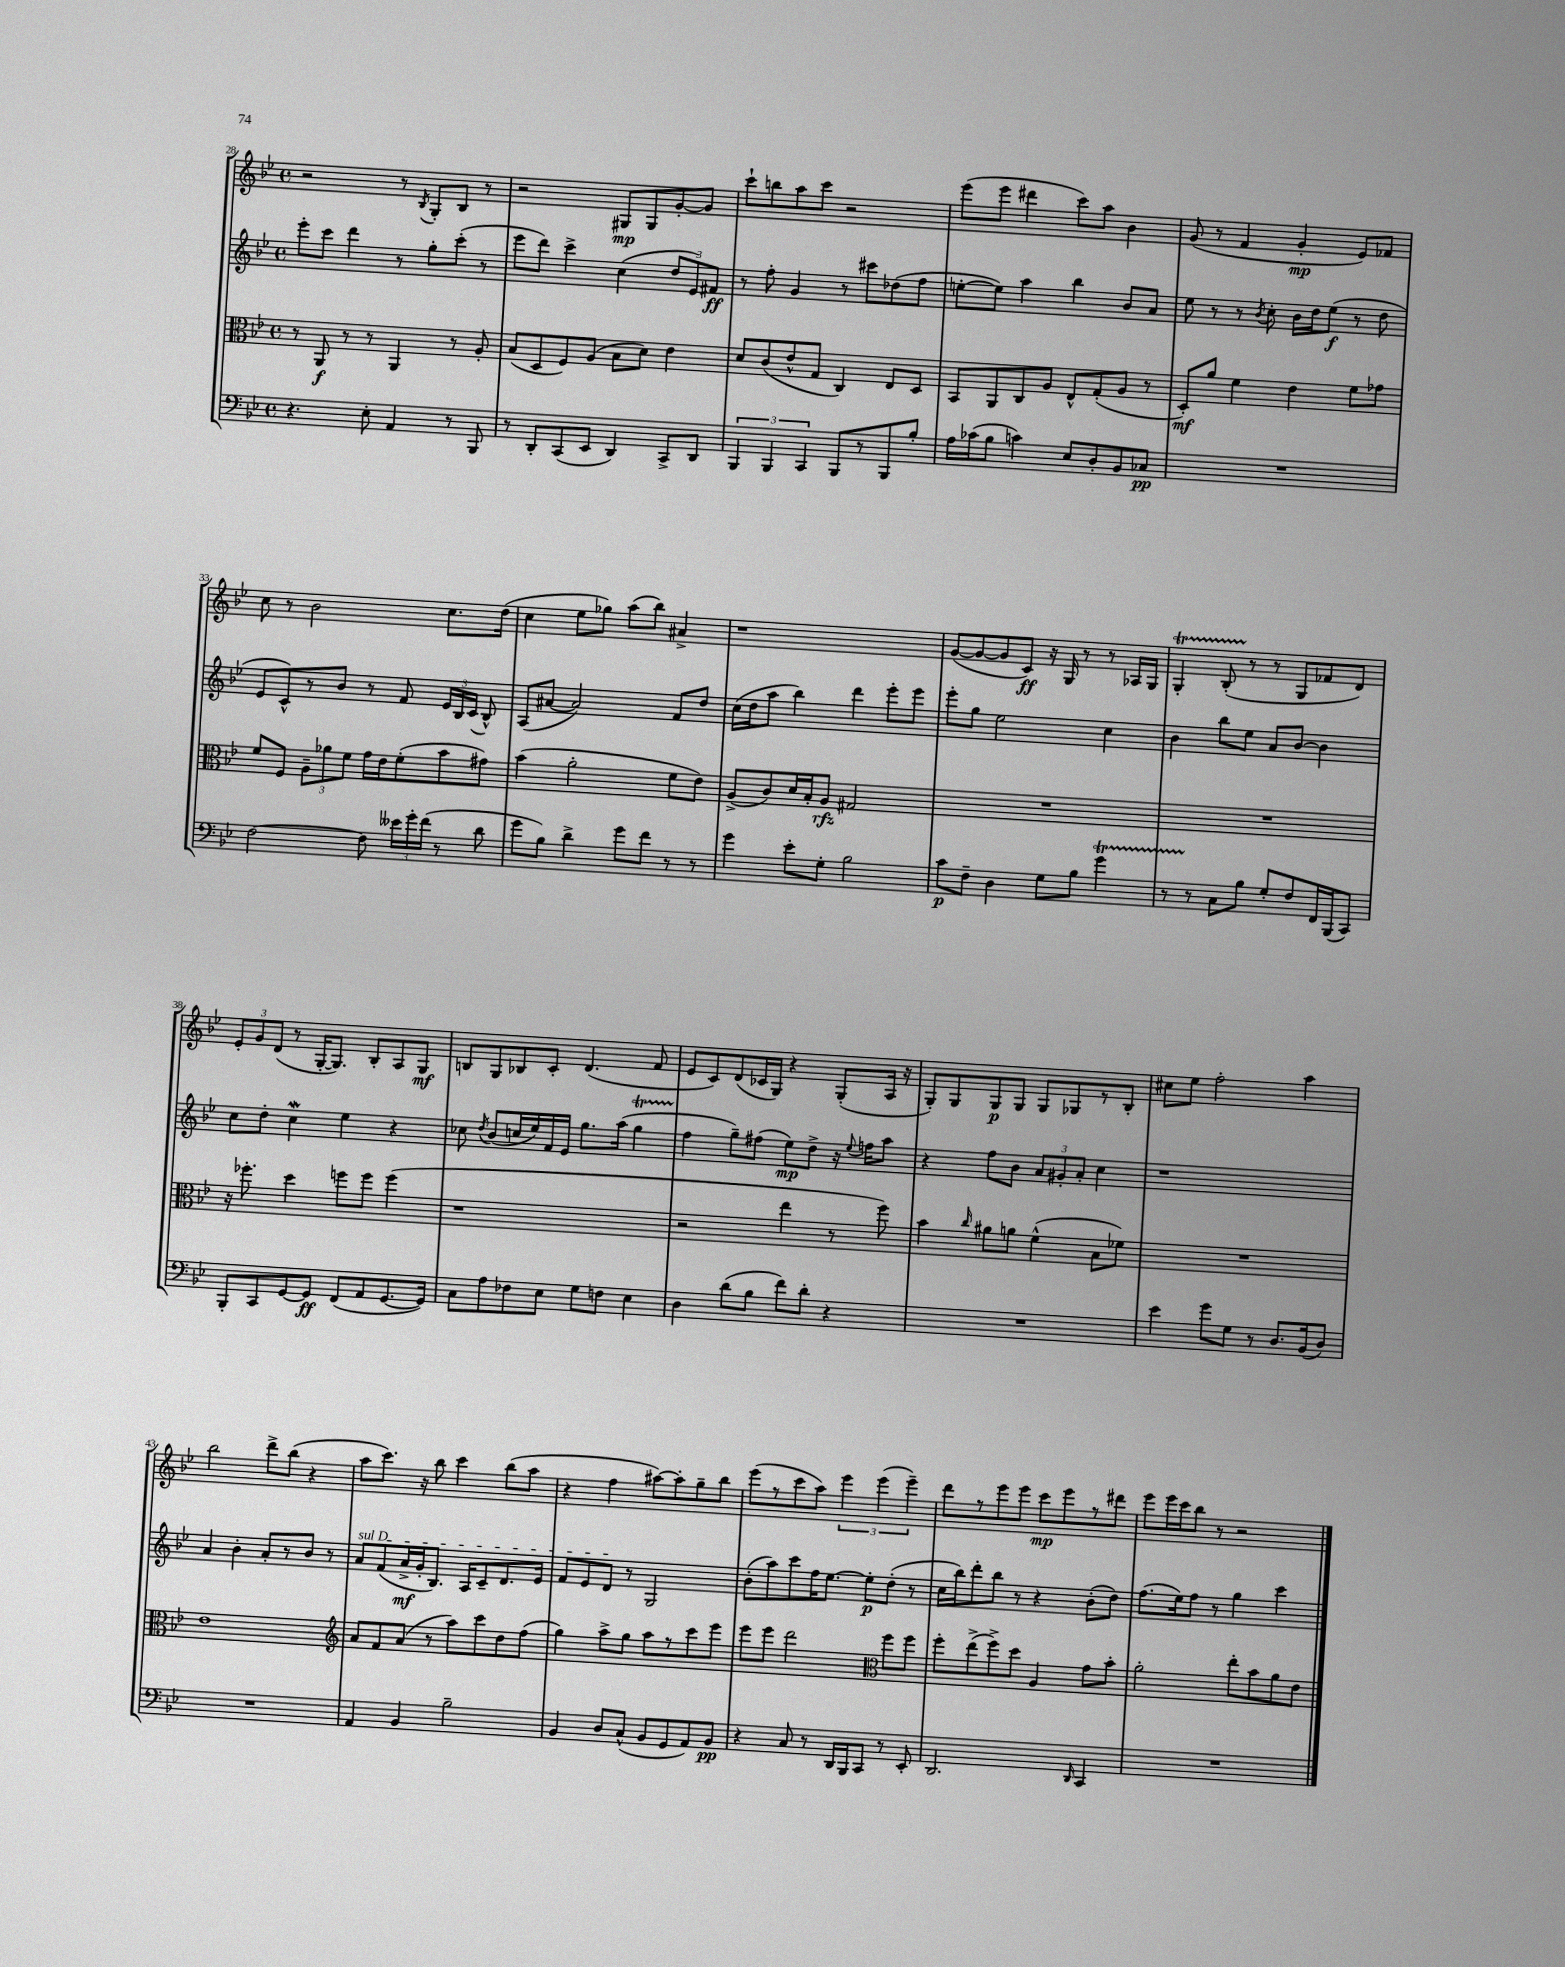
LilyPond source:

<<
\new StaffGroup <<
\new Staff = "s0" {
    \clef treble \key bes \major \defaultTimeSignature \time 4/4
    \autoBeamOff r2 r8 \acciaccatura { bes8 } g8[-. bes8] r8 |
    r2 gis8[\mp gis8 g'8~-. g'8] |
    c'''8[-! b''8 a''8 c'''8] r2 |
    ees'''8[( ees'''8] dis'''4 c'''8[) a''8] bes'4 |
    g'8( r8 f'4 g'4-.\mp ees'8[) fes'8] |
    c''8 r8 bes'2 c''8.[ d''16]( |
    c''4 ees''8[ ges''8]) a''8[( bes''8]) ais'4-> |
    r1 |
    g'8[~( g'8~ g'8 c'8]\ff) r16 g16 r8 r8 aes16[ g16] |
    g4-.\startTrillSpan bes8-.( r8\stopTrillSpan r8 g8[ fes'8 d'8]) |
    \tuplet 3/2 { ees'8[-. g'8 d'8]( } r8 g16[~-. g8.]) bes8[-. a8 g8]\mf |
    b8[ g8 bes8 c'8]-. d'4.( f'8 |
    ees'8[ c'8) d'8( ces'16 g16]) r4 g8[-.( a16] r16 |
    g8[-.) g8 g8\p g8] g8[ ges8 r8 bes8]-. |
    cis''8[ ees''8] f''2-. a''4 |
    bes''2 d'''8[-> bes''8]( r4 |
    a''8[ c'''8.]) r16 bes''8 c'''4 bes''8[( a''8] |
    r4 f''4 ais''8[~) ais''8-. g''8-- bes''8] |
    ees'''8[( r8 c'''8 a''8]) \tuplet 3/2 { ees'''4 ees'''4( ees'''4--) } |
    d'''8[ r8 ees'''8 ees'''8] c'''8[\mp ees'''8 r8 dis'''8] |
    ees'''8[ ees'''16 c'''16 bes''8] r8 r2 \bar "|." |
}
\new Staff = "s1" {
    \clef treble \key bes \major \defaultTimeSignature \time 4/4
    \autoBeamOff ees'''8[-. c'''8] d'''4 r8 g''8[-. c'''8]-.( r8 |
    ees'''8[ d'''8]) c'''4-> c''4( \tuplet 3/2 { d''8[ ees'8) fis'8]\ff } |
    r8 f''8-. g'4 r8 cis'''8[ des''8( f''8] |
    e''8[~-. e''8]) a''4 bes''4 bes'8[ a'8] |
    ees''8 r8 r8 \acciaccatura { bes'8 } c''8-. bes'16[ d''16 ees''8]\f( r8 d''8 |
    ees'8[ c'8-^) r8 bes'8] r8 f'8 \tuplet 3/2 { ees'16[ bes16 c'16]( } bes8-^) |
    a8[( ais'8]~ ais'2) f'8[ d''8] |
    c''16[( d''16 a''8] bes''4) d'''4 ees'''8[-. ees'''8] |
    ees'''8[-. g''8] ees''2 c''4 |
    bes'4 bes''8[ ees''8] a'8[ bes'8]~ bes'4 |
    c''8[ d''8]-. c''4\mordent ees''4 r4 |
    ces''8 \acciaccatura { d''8 } bes'8[( c''16 ees''16) f'16 ees'16] g''8.[ a''16]( g''4\startTrillSpan |
    f''4\stopTrillSpan g''8[--) fis''8]( ees''8[\mp) d''8]-> r16 \appoggiatura { ees''8 } f''16[ a''8] |
    r4 f''8[ bes'8] \tuplet 3/2 { a'8[ gis'8-. a'8]-. } c''4 |
    r1 |
    a'4 bes'4-. a'8[-. r8 bes'8] r8 |
    \once \override TextSpanner.bound-details.left.text = \markup { \italic "sul D" } a'8[\startTextSpan f'8( a'16->\mf g'16-. bes8.]) a16[ c'8-- d'8. ees'16] |
    f'8[ ees'8 d'8]\stopTextSpan r8 g2 |
    bes'8[-.( a''8) c'''8 f''16 ees''8.]~ ees''8[-.\p d''8]-.( r8 |
    c''16[ bes''16) d'''8-. bes''8] r8 r4 bes'8[-.( d''8]) |
    f''8.[( ees''16) f''8] r8 g''4 c'''4 \bar "|." |
}
\new Staff = "s2" {
    \clef alto \key bes \major \defaultTimeSignature \time 4/4
    \autoBeamOff r8 a,8\f r8 r8 a,4 r8 a8-. |
    bes8[( d8 f8) a8]( bes8[ d'8]) ees'4 |
    d'8[ c'8( ees'8-^ g8] c4) ees8[ d8] |
    bes,8[ a,8 c8 a8] ees8[-^ g8-.( a8] r8 |
    d8[-.\mf) a'8] f'4 ees'4 f'8[ ges'8] |
    f'8[ f8] \tuplet 3/2 { a8[-- aes'8 f'8] } g'16[ ees'16 f'8-.( bes'8 gis'8]) |
    bes'4( a'2-. f'8[ ees'8]) |
    a8[->( c'8) d'16 bes16-. a8]\rfz gis2 |
    R1 |
    R1 |
    r16 fes''8.-. d''4 f''8[ f''8] f''4( |
    r1 |
    r2 ees''4 r8 f''8) |
    bes'4 \grace { c''16 } ais'8[ a'8] f'4-^( bes8[ fes'8]) |
    R1 |
    ees'1 |
    \clef treble a'8[ f'8 a'8]( r8 a''8[) c'''8 d''8 f''8]( |
    g''4) a''8[-> g''8] a''8[ r8 c'''8 ees'''8] |
    ees'''8[ ees'''8] d'''2 \clef alto f''8[ f''8] |
    f''8[-. ees''8->( f''8->) d''8] a4 g'8[ bes'8]-. |
    a'2-. ees''8[-. bes'8 a'8 ees'8] \bar "|." |
}
\new Staff = "s3" {
    \clef bass \key bes \major \defaultTimeSignature \time 4/4
    \autoBeamOff r4. ees8-. a,4 r8 bes,,8 |
    r8 d,8[-. c,8( ees,8] d,4) c,8[-> d,8] |
    \tuplet 3/2 { bes,,4 bes,,4 c,4 } bes,,8[ r8 bes,,8 bes8]-. |
    a16[ ces'16( bes8] c'4) ees8[ d8-. bes,8 ces8]\pp |
    R1 |
    f2~ f8 \tuplet 3/2 { eeses'16[ g'16-. f'16]( } r8 d'8 |
    g'8[ bes8]) d'4-> g'8[ f'8] r8 r8 |
    g'4 ees'8[-. g8]-. bes2 |
    c'8[\p f8]-- d4 g8[ bes8] g'4\startTrillSpan |
    r8 r8\stopTrillSpan c8[ bes8] g8[-. f8 f,16 bes,,16( c,8]) |
    bes,,8[-. c,8 g,8~ g,8]\ff f,8[( a,8 g,8.~ g,16]) |
    c8[ a8 fes8 ees8] g8[ f8] ees4 |
    d4 d'8[( bes8] f'8[) d'8]-. r4 |
    R1 |
    ees'4 g'8[ g8] r8 d8.[ bes,16( d8]) |
    R1 |
    a,4 bes,4 bes2-- |
    bes,4 d8[ c8]-^( bes,8[ g,8 a,8) bes,8]\pp |
    r4 c8 r8 d,16[ bes,,16 c,8] r8 ees,8-. |
    d,2. \grace { d,16 } c,4 |
    R1 \bar "|." |
}
>>
>>
\layout { \context { \Score currentBarNumber = #28 } }
